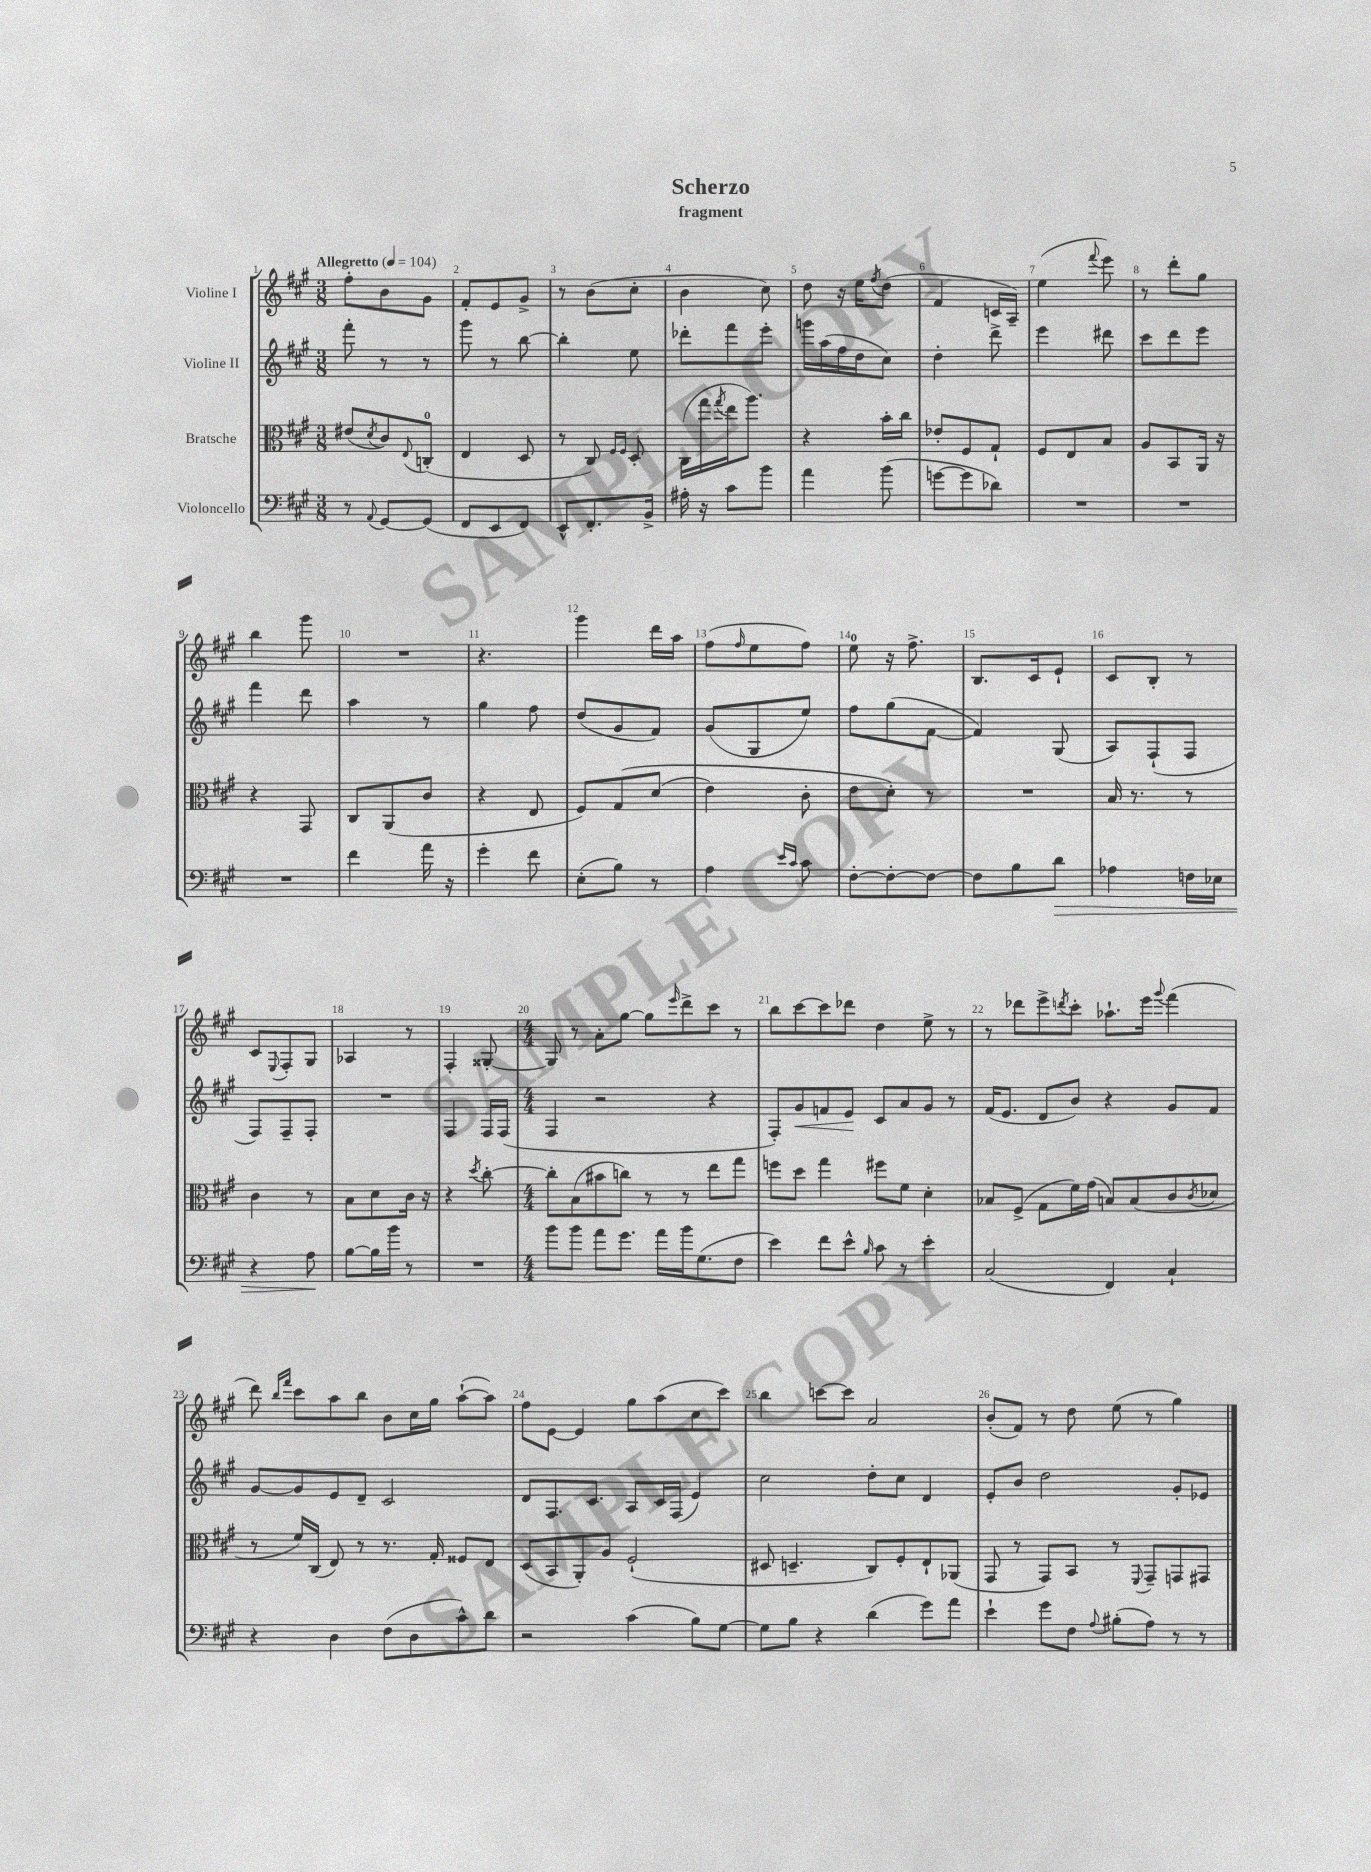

**kern	**dynam	**kern	**kern	**dynam	**kern
*part4	*part4	*part3	*part2	*part2	*part1
*staff4	*staff4	*staff3	*staff2	*staff2	*staff1
*I"Violoncello	*	*I"Bratsche	*I"Violine II	*	*I"Violine I
*clefF4	*	*clefC3	*clefG2	*	*clefG2
*k[f#c#g#]	*	*k[f#c#g#]	*k[f#c#g#]	*	*k[f#c#g#]
*M3/8	*	*M3/8	*M3/8	*	*M3/8
*MM104	*	*MM104	*MM104	*	*MM104
=1	=1	=1	=1	=1	=1
!	!	!	!	!	!LO:TX:a:B:t=Allegretto
8r	.	(8e#X/L	8fff#'\	.	8ff#'\L
8qqAA/	.	8qd/	.	.	.
[8GG#/L	.	8c#/)	8r	.	8b\
.	.	8qqE/	.	.	.
(8GG#/J]	.	(8Cn'/J	8r	.	8g#\J
=2	=2	=2	=2	=2	=2
8FF#/L	.	4E/	8ggg#\	.	8f#'/L
8EE/	.	.	8r	.	8e/
8FF#/J)	.	8D/	[8bb\	.	8g#^/J
=3	=3	=3	=3	=3	=3
8EE^^/L	.	8r	4bb'\]	.	8r
8.FF#'/	.	8C#/)	.	.	(8b\L
.	.	16qqF#/LL	.	.	.
.	.	16qqF#/JJ	.	.	.
.	.	8D'/	8ee\	.	8cc#'\J
16BB^/Jk	.	.	.	.	.
=4	=4	=4	=4	=4	=4
16A#X'\	.	(16C#\LL	8ddd-X'\L	.	4b\
16r	.	16gg#\	.	.	.
.	.	8qgg#/	.	.	.
8c#\L	.	16ee\J	8fff#\	.	.
.	.	8.aa\J)	.	.	.
8b\J	.	.	8eee'\J	.	8cc#\)
=5	=5	=5	=5	=5	=5
4a\	.	4r	16gggn\LL	.	8dd\
.	.	.	(16aa\	.	.
.	.	.	16ff#\	.	16r
.	.	.	16dd\J	.	16ee\KL
.	.	.	.	.	8qff#/
(8b\	.	16b'\LL	8cc#\J)	.	(8dd\J
.	.	16cc#\JJ	.	.	.
=6	=6	=6	=6	=6	=6
[8gn\L	.	8e-X'/L	4dd'\	.	4f#/
8g\]	.	8F#/	.	.	.
8d-X\J)	.	8G#`/J	8ddd^\	.	16cn/LL
.	.	.	.	.	16A~/JJ)
=7	=7	=7	=7	=7	=7
4.r	.	8F#/L	4eee\	.	(4ee\
.	.	8E/	.	.	.
.	.	.	.	.	8qqfff#/
.	.	8B/J	8ddd#X\	.	8eee\)
=8	=8	=8	=8	=8	=8
4.r	.	8A/L	8ccc#\L	.	8r
.	.	8BB/	8ddd\	.	8ddd'\L
.	.	16AA/Jk	8eee\J	.	8gg#\J
.	.	16r	.	.	.
!!LO:LB:g=z
=9	=9	=9	=9	=9	=9
4.r	.	4r	4fff#\	.	4bb\
.	.	8GG#/	8ddd\	.	8ggg#\
=10	=10	=10	=10	=10	=10
4f#\	.	8C#/L	4aa\	.	4.r
.	.	(8AA/	.	.	.
16a\	.	8c#/J	8r	.	.
16r	.	.	.	.	.
=11	=11	=11	=11	=11	=11
4g#'\	.	4r	4gg#\	.	4.r
8f#\	.	8E/	8ff#\	.	.
=12	=12	=12	=12	=12	=12
(8E'\L	.	8F#/L)	(8dd/L	.	4ggg#\
8B\J)	.	(8G#/	8g#/	.	.
8r	.	(8d/J	8f#/J)	.	16ddd\LL
.	.	.	.	.	16aa\JJ
=13	=13	=13	=13	=13	=13
4A\	.	4e\)	(8g#/L	.	(8ff#\L
.	.	.	.	.	16qqff#/
.	.	.	8G#/	.	8ee\
16qqe/LL	.	.	.	.	.
16qqc#/JJ	.	.	.	.	.
8c#\	.	8c#'\	8ee/J)	.	8ff#\J)
=14	=14	=14	=14	=14	=14
[8F#'\L	.	8e\L	8ff#\L	.	8ee\
8F#'\_	.	8d'\J)	(8gg#\	.	16r
.	.	.	.	.	8.ff#^\
8F#\J_	.	8r	[8f#\J	.	.
=15	=15	=15	=15	=15	=15
8F#\L]	.	4.r	4f#/])	.	8.B/L
8B\	.	.	.	.	.
.	.	.	.	.	16c#/k
!	!LO:HP:b	!	!	!	!
8d\J	>	.	(8G#/	.	8e`/J
=16	=16	=16	=16	=16	=16
4A-X\	.	16B/	8A/L)	.	8c#/L
.	.	8.r	.	.	.
.	.	.	(8F#`/	.	8B'/J
16Fn\LL	.	8r	8F#/J	.	8r
16E-X\JJ	.	.	.	.	.
!!LO:LB:g=z
=17	=17	=17	=17	=17	=17
4r	.	4c#\	8F#/L)	.	8c#/L
.	.	.	.	.	8qqE/
.	.	.	8F#~/	.	8F#'/
8A\	.	8r	8F#'/J	.	8G#/J
.	]	.	.	.	.
=18	=18	=18	=18	=18	=18
[8B\L	.	8B\L	4.r	.	4A-X/
16B\L]	.	8d\	.	.	.
16b\JJ	.	.	.	.	.
8r	.	16c#\Jk	.	.	8r
.	.	16r	.	.	.
=19	=19	=19	=19	=19	=19
4.r	.	4r	4F#/	.	4F#'/
.	.	8qdd/	.	.	.
.	.	[8cc#'\	16F#/LL	.	[8G##X'/
.	.	.	(16F#/JJ	.	.
=20	=20	=20	=20	=20	=20
*M4/4	*	*M4/4	*M4/4	*	*M4/4
8b\L	.	8cc#'\L]	4F#/	.	8G##/]
8b\J	.	(8B\	.	.	8r
8a\L	.	8b#X\	2r	.	8a'\L
8.g#\J	.	8ccn\J)	.	.	[8gg#\J
.	.	8r	.	.	8gg#\L]
16a\LL	.	.	.	.	.
.	.	.	.	.	16qqeee/
16b\J	.	8r	.	.	8ddd^\
(8.G#\	.	.	.	.	.
.	.	8ee\L	4r	.	8ccc#\J
8F#\J	.	8gg#\J	.	.	8r
=21	=21	=21	=21	=21	=21
4e\)	.	8ffn\L	8F#'/L)	.	8bb\L
!	!	!	!	!LO:HP:b	!
.	.	8dd\J	8g#/	<	[8ccc#\
8f#\L	.	4gg#\	8fn/	.	8ccc#\]
8e^^\J	.	.	8e/J	.	8ddd-X\J
16qqB/	.	.	.	.	.
8c#\	.	8ff#X\L	8c#/L	[	4dd\
8r	.	8f#\J	8a/	.	.
4e'\	.	4d'\	8g#/J	.	8ee^\
.	.	.	8r	.	8r
=22	=22	=22	=22	=22	=22
(2C#/	.	8B-X/L	(16f#/KL	.	8r
.	.	.	8.e/J	.	.
.	.	(8F#^/J	.	.	8ddd-X\L
.	.	8G#\L	8d/L	.	8eee^\
.	.	.	.	.	8qdddn/
.	.	16f#\L)	8b/J)	.	8ccc#'\J
.	.	(16g#\JJ	.	.	.
4FF#/)	.	8Bn/L)	4r	.	8.aa-X`\L
.	.	(8B/	.	.	.
.	.	.	.	.	16eee\Jk
.	.	.	.	.	8qqggg#/
4C#`/	.	8c#/	8g#/L	.	(4fff#\
.	.	8qc#/	.	.	.
.	.	8d-X/J	8f#/J	.	.
!!LO:LB:g=z
=23	=23	=23	=23	=23	=23
4r	.	8r	[8g#/L	.	8ddd\)
.	.	.	.	.	16qqbb/LL
.	.	.	.	.	16qqfff#/JJ
.	.	16f#/LL)	8g#/]	.	8ccc#\L
.	.	(16C#/JJ	.	.	.
4D\	.	8E/)	8e/	.	8aa\
.	.	8r	8d~/J	.	8bb\J
(8F#\L	.	8.r	2c#/	.	8b\L
8D\	.	.	.	.	16cc#\L
.	.	16G#'/	.	.	16gg#\JJ
8c#^^\)	.	8F##X/L	.	.	([8aa`\L
8d\J	.	8E/J	.	.	8aa\J])
=24	=24	=24	=24	=24	=24
2r	.	(8D/L	8d/L	.	8ff#\L
.	.	8BB/	8.F#/	.	[8e\J
.	.	8AA'/)	.	.	4e/]
.	.	.	8.c#/J	.	.
.	.	8A/J	.	.	.
(4c#\	.	(2F#`/	8A/L	.	8gg#\L
.	.	.	16c#/L	.	(8aa\
.	.	.	(16F#/JJ	.	.
8B\L)	.	.	4e/)	.	8cc#\
[8G#\J	.	.	.	.	8ccc#\J)
=25	=25	=25	=25	=25	=25
8G#\L]	.	8D#X/	2cc#\	.	4bb\
8B\J	.	4.Dn~/	.	.	.
4r	.	.	.	.	[8cccn\L
.	.	.	.	.	8ccc\J]
(4d\	.	8C#/L)	8dd'\L	.	2a/
.	.	8F#'/	8cc#\J	.	.
8g#\L)	.	8E`/	4d/	.	.
8a\J	.	(8AA-X/J	.	.	.
=26	=26	=26	=26	=26	=26
4e`\	.	8GG#/	8e'/L	.	(8b'/L
.	.	8r	8b/J	.	8f#/J)
8g#\L	.	8GG#/L)	2dd\	.	8r
8F#\J	.	8BB/J	.	.	8dd\
8qqA/	.	.	.	.	.
(8B#X'\L	.	8r	.	.	(8ee\
.	.	8qqFF#/	.	.	.
8A\J)	.	8GG#~/L	.	.	8r
8r	.	8GGn/	8g#'/L	.	4gg#\)
8r	.	8GG#X/J	8e-X/J	.	.
==	==	==	==	==	==
*-	*-	*-	*-	*-	*-
